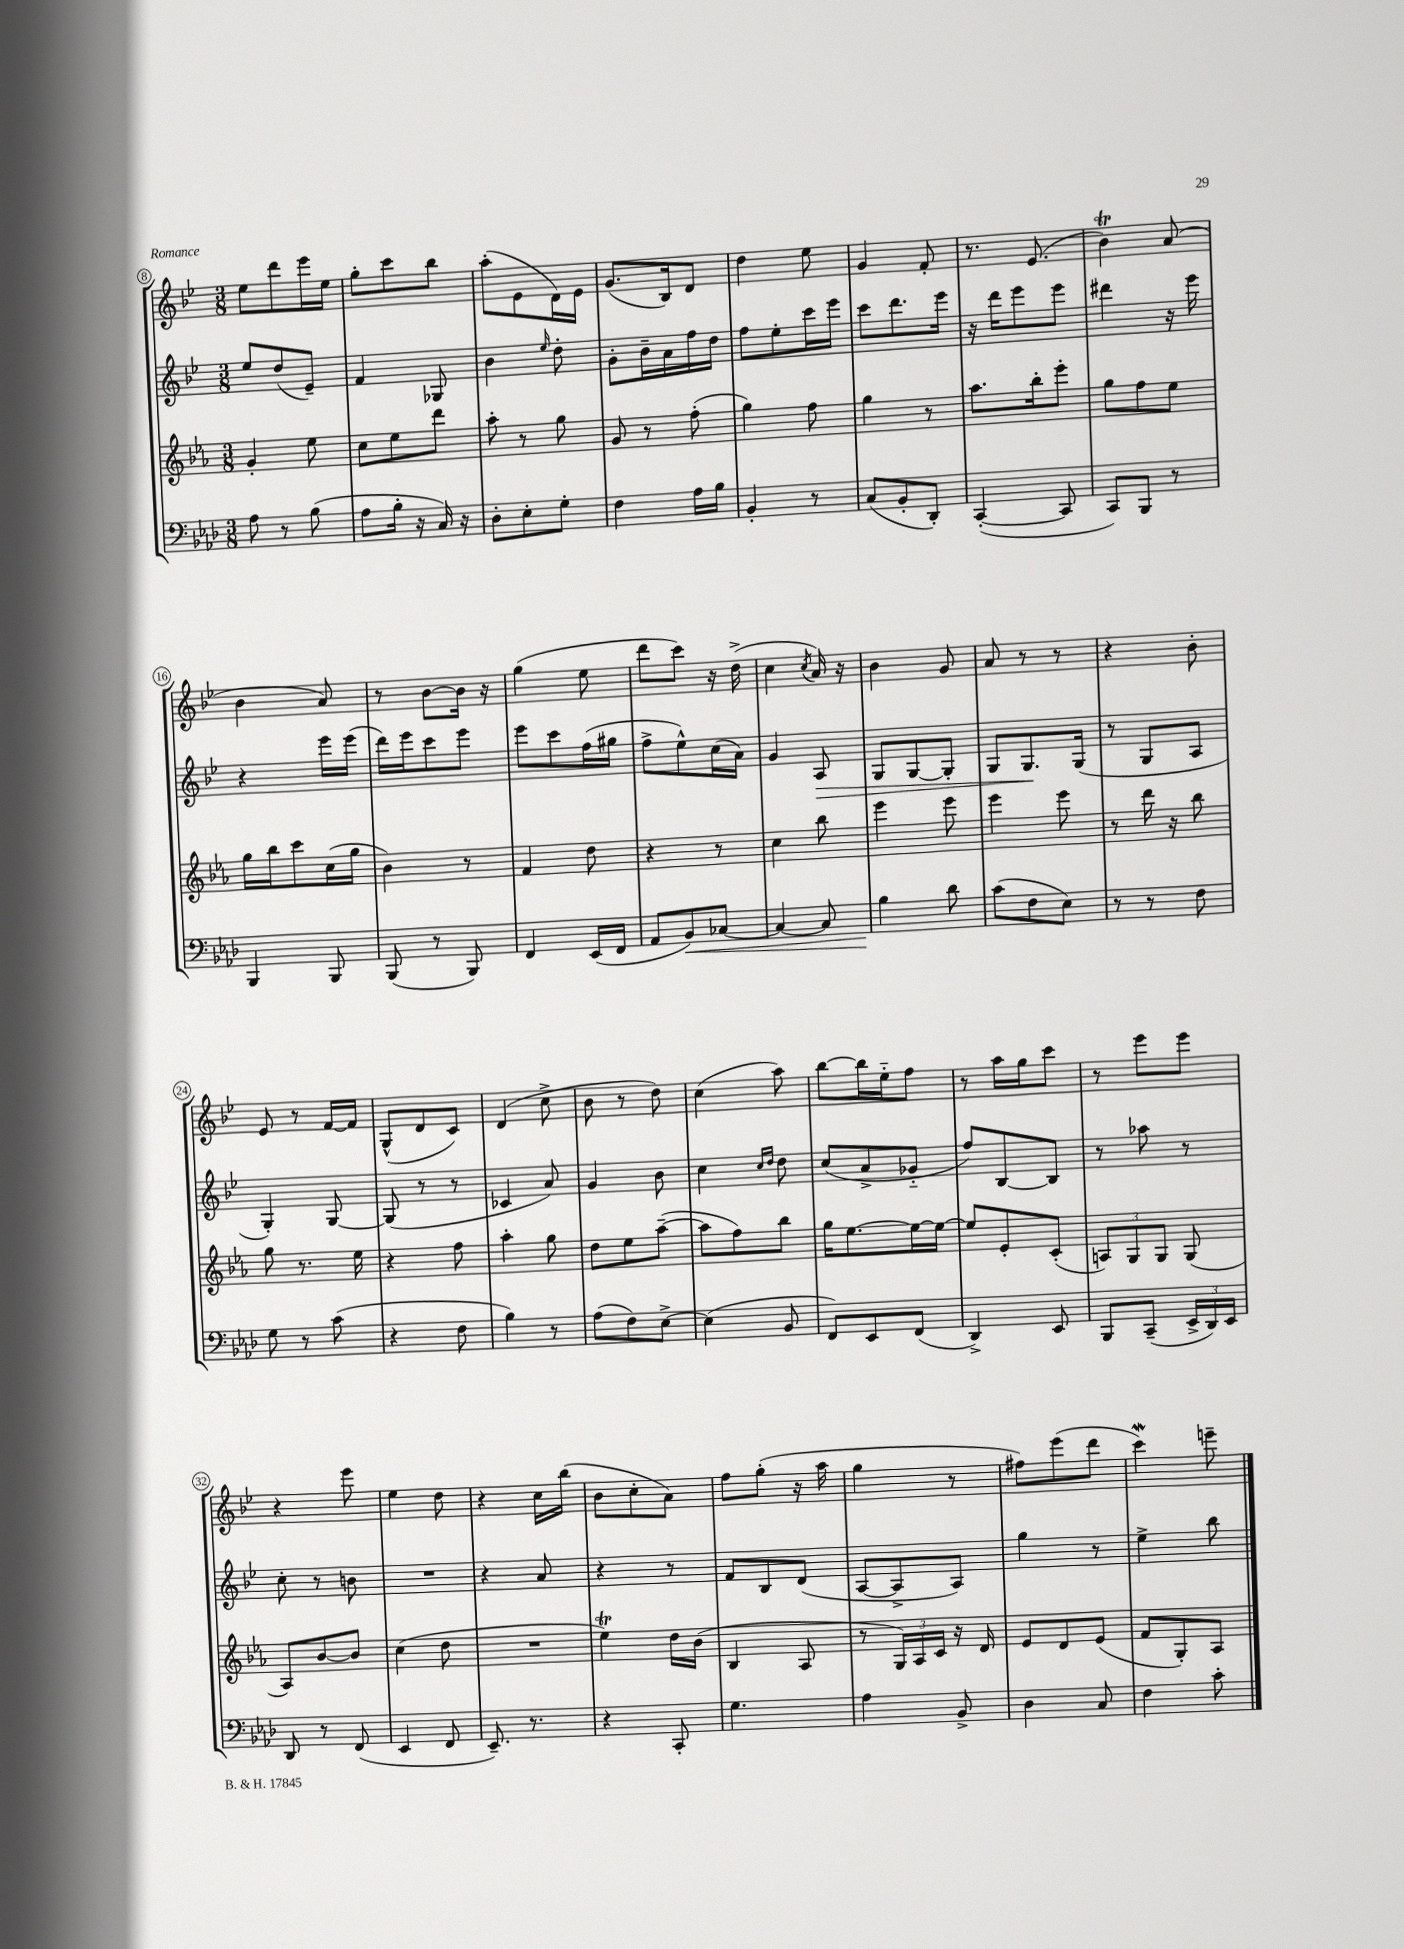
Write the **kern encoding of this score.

**kern	**dynam	**kern	**kern	**dynam	**kern
*part4	*part4	*part3	*part2	*part2	*part1
*staff4	*staff4	*staff3	*staff2	*staff2	*staff1
*clefF4	*	*clefG2	*clefG2	*	*clefG2
*k[b-e-a-d-]	*	*k[b-e-a-]	*k[b-e-]	*	*k[b-e-]
*M3/8	*	*M3/8	*M3/8	*	*M3/8
=8	=8	=8	=8	=8	=8
8A-\	.	4g'/	8ee-/L	.	8ee-\L
8r	.	.	(8dd/	.	8ddd\
(8B-\	.	8ee-\	8e-~/J)	.	16eee-\L
.	.	.	.	.	16ee-\JJ
=9	=9	=9	=9	=9	=9
8A-\L	.	8cc\L	4f/	.	8gg'\L
16B-'\Jk	.	8ee-\	.	.	8ccc\
16r	.	.	.	.	.
16C/)	.	8ddd\J	8G-X/	.	8bb-\J
16r	.	.	.	.	.
=10	=10	=10	=10	=10	=10
8D-'\L	.	8aa-'\	4b-\	.	(8aa'\L
8E-'\	.	8r	.	.	8e-\
.	.	.	16qqee-/	.	.
8G'\J	.	8gg\	8dd'\	.	16d\L)
.	.	.	.	.	16e-\JJ
=11	=11	=11	=11	=11	=11
4F\	.	8g/	8g'\L	.	(8.g/L
.	.	8r	16b-~\L	.	.
.	.	.	16a\	.	16B-/k)
16A-\LL	.	(8ff'\	16ff\	.	8d/J
16B-\JJ	.	.	16dd\JJ	.	.
=12	=12	=12	=12	=12	=12
4BB-'/	.	4gg\)	8ff\L	.	4dd\
.	.	.	8ee-'\	.	.
8r	.	8ff\	16ccc\L	.	8ee-\
.	.	.	16eee-\JJ	.	.
=13	=13	=13	=13	=13	=13
(8C/L	.	4gg\	8ccc\L	.	4g/
8BB-'/	.	.	8.ddd\	.	.
8DD-'/J)	.	8r	.	.	8f'/
.	.	.	16eee-\Jk	.	.
=14	=14	=14	=14	=14	=14
([4CC'/	.	8.aa-\L	16r	.	8.r
.	.	.	16ddd\KL	.	.
.	.	.	8eee-\	.	.
.	.	16bb-'\k	.	.	(8.e-/
8CC/]	.	8eee-'\J	8eee-\J	.	.
=15	=15	=15	=15	=15	=15
8CC/L)	.	8gg\L	4ddd#X\	.	4b-T\)
8BBB-/J	.	8ff\	.	.	.
8r	.	8ee-\J	16r	.	(8a/
.	.	.	16eee-\	.	.
!!LO:LB:g=z
=16	=16	=16	=16	=16	=16
4BBB-/	.	16gg\LL	4r	.	4b-\
.	.	16bb-\J	.	.	.
.	.	8ccc\	.	.	.
8BBB-/	.	(16cc\L	16eee-\LL	.	8a/)
.	.	16gg\JJ	(16eee-\JJ	.	.
=17	=17	=17	=17	=17	=17
(8BBB-/	.	4b-\)	16ddd\LL)	.	8r
.	.	.	16eee-\J	.	.
8r	.	.	8ccc\	.	[8b-\L
8BBB-/)	.	8r	8eee-\J	.	16b-\Jk]
.	.	.	.	.	16r
=18	=18	=18	=18	=18	=18
4FF/	.	4f/	8eee-\L	.	(4gg\
.	.	.	8ccc\	.	.
(16EE-/LL	.	8dd\	(16ff\L	.	8ee-\
16FF/JJ	.	.	16gg#X\JJ	.	.
=19	=19	=19	=19	=19	=19
8AA-/L	.	4r	8ff^\L	.	8ddd\L
!	!LO:HP:b	!	!	!	!
8BB-/)	<	.	8ee-^^\)	.	8ccc\J)
[8C-X/J	.	8r	(16cc\L	.	16r
.	.	.	16a\JJ)	.	(16dd^\
=20	=20	=20	=20	=20	=20
4C-/_	.	4cc\	4g/	.	4cc\
.	.	.	.	.	8qcc/
!	!	!	!	!LO:HP:b	!
8C-/]	.	8bb-\	8A/	>	16a/)
.	.	.	.	.	16r
=21	=21	=21	=21	=21	=21
4B-\	.	4eee-\	8G/L	.	4b-\
.	.	.	[8G/	.	.
8d-\	[	8eee-\	8G'/J]	.	8g/
=22	=22	=22	=22	=22	=22
(8c\L	.	4eee-\	8G/L	.	8a/
8F\	.	.	8.G/	.	8r
8E-\J)	.	8eee-\	.	.	8r
.	.	.	(16G/Jk	]	.
=23	=23	=23	=23	=23	=23
8r	.	8r	8r	.	4r
8r	.	16ddd\	8G/L	.	.
.	.	16r	.	.	.
8F\	.	8bb-\	8A/J	.	8b-'\
!!LO:LB:g=z
=24	=24	=24	=24	=24	=24
8G\	.	8gg\	4G'/)	.	8e-/
8r	.	8.r	.	.	8r
(8c\	.	.	[8G/	.	[16f/LL
.	.	16ee-\	.	.	16f/JJ]
=25	=25	=25	=25	=25	=25
4r	.	4r	(8G/]	.	(8G^^/L
.	.	.	8r	.	8d/
8F\	.	8ff\	8r	.	8c/J)
=26	=26	=26	=26	=26	=26
4B-\)	.	4aa-'\	4c-X/	.	(4d/
8r	.	8gg\	8a/)	.	8cc^\
=27	=27	=27	=27	=27	=27
(8A-\L	.	8dd\L	4g/	.	8b-\
8F\)	.	8ee-\	.	.	8r
[8E-^\J	.	([8aa-~\J	8b-\	.	8dd\)
=28	=28	=28	=28	=28	=28
(4E-\]	.	8aa-\L]	4cc\	.	(4cc\
.	.	8ff\)	.	.	.
.	.	.	16qqcc/LL	.	.
.	.	.	16qqdd/JJ	.	.
8BB-/	.	8bb-\J	8dd\	.	8aa\)
=29	=29	=29	=29	=29	=29
8FF/L)	.	16gg\KL	(8cc/L	.	[8bb-\L
.	.	[8.ee-\	.	.	.
8EE-/	.	.	8a^/	.	16bb-\L]
.	.	.	.	.	16ee-\J
(8FF/J	.	16ee-\L_	8g-X/J	.	8ff\J
.	.	16ee-\JJ_	.	.	.
=30	=30	=30	=30	=30	=30
4DD-^/)	.	8ee-/L]	8ff/L)	.	8r
.	.	8e-'/	[8B-/	.	16aa\LL
.	.	.	.	.	16gg\J
8EE-/	.	(8c'/J	8B-/J]	.	8ccc\J
=31	=31	=31	=31	=31	=31
8BBB-/L	.	12An/L)	8r	.	8r
.	.	12G/	.	.	.
(8CC~/J	.	.	8aa-X\	.	8eee-\L
.	.	12G/J	.	.	.
24EE-^/LL	.	(8G/	8r	.	8eee-\J
24DD-/)	.	.	.	.	.
24EE-/JJ	.	.	.	.	.
!!LO:LB:g=z
=32	=32	=32	=32	=32	=32
8DD-/	.	8A-/L)	8cc'\	.	4r
8r	.	[8b-/	8r	.	.
(8FF/	.	8b-/J]	8bn\	.	8eee-\
=33	=33	=33	=33	=33	=33
4EE-/	.	(4cc\	4.r	.	4ee-\
8FF/	.	8dd\	.	.	8dd\
=34	=34	=34	=34	=34	=34
8.EE-~/)	.	4.r	4r	.	4r
8.r	.	.	.	.	.
.	.	.	8a/	.	16cc\LL
.	.	.	.	.	(16bb-\JJ
=35	=35	=35	=35	=35	=35
4r	.	4ee-T\)	4r	.	8b-\L
.	.	.	.	.	8cc'\
8CC'/	.	16dd\LL	8r	.	8a\J)
.	.	(16b-\JJ	.	.	.
=36	=36	=36	=36	=36	=36
4.G\	.	4B-/	8f/L	.	8ff\L
.	.	.	8B-/	.	(8gg'\J
.	.	8A-/	(8d/J	.	16r
.	.	.	.	.	16aa\
=37	=37	=37	=37	=37	=37
4A-\	.	8r	[8A/L	.	4gg\
.	.	24G/LL)	8A^/]	.	.
.	.	24A-/	.	.	.
.	.	24c/JJ	.	.	.
8BB-^/	.	16r	8A/J)	.	8r
.	.	16d/	.	.	.
=38	=38	=38	=38	=38	=38
4D-\	.	8e-/L	4gg\	.	8ff#X\L)
.	.	8d/	.	.	(8eee-\
8C/	.	(8e-/J	8r	.	8ddd\J
=39	=39	=39	=39	=39	=39
4F\	.	8f/L	4ee-^\	.	4cccW\)
.	.	8G'/)	.	.	.
8c'\	.	8A-/J	8bb-\	.	8eeen~\
==	==	==	==	==	==
*-	*-	*-	*-	*-	*-
